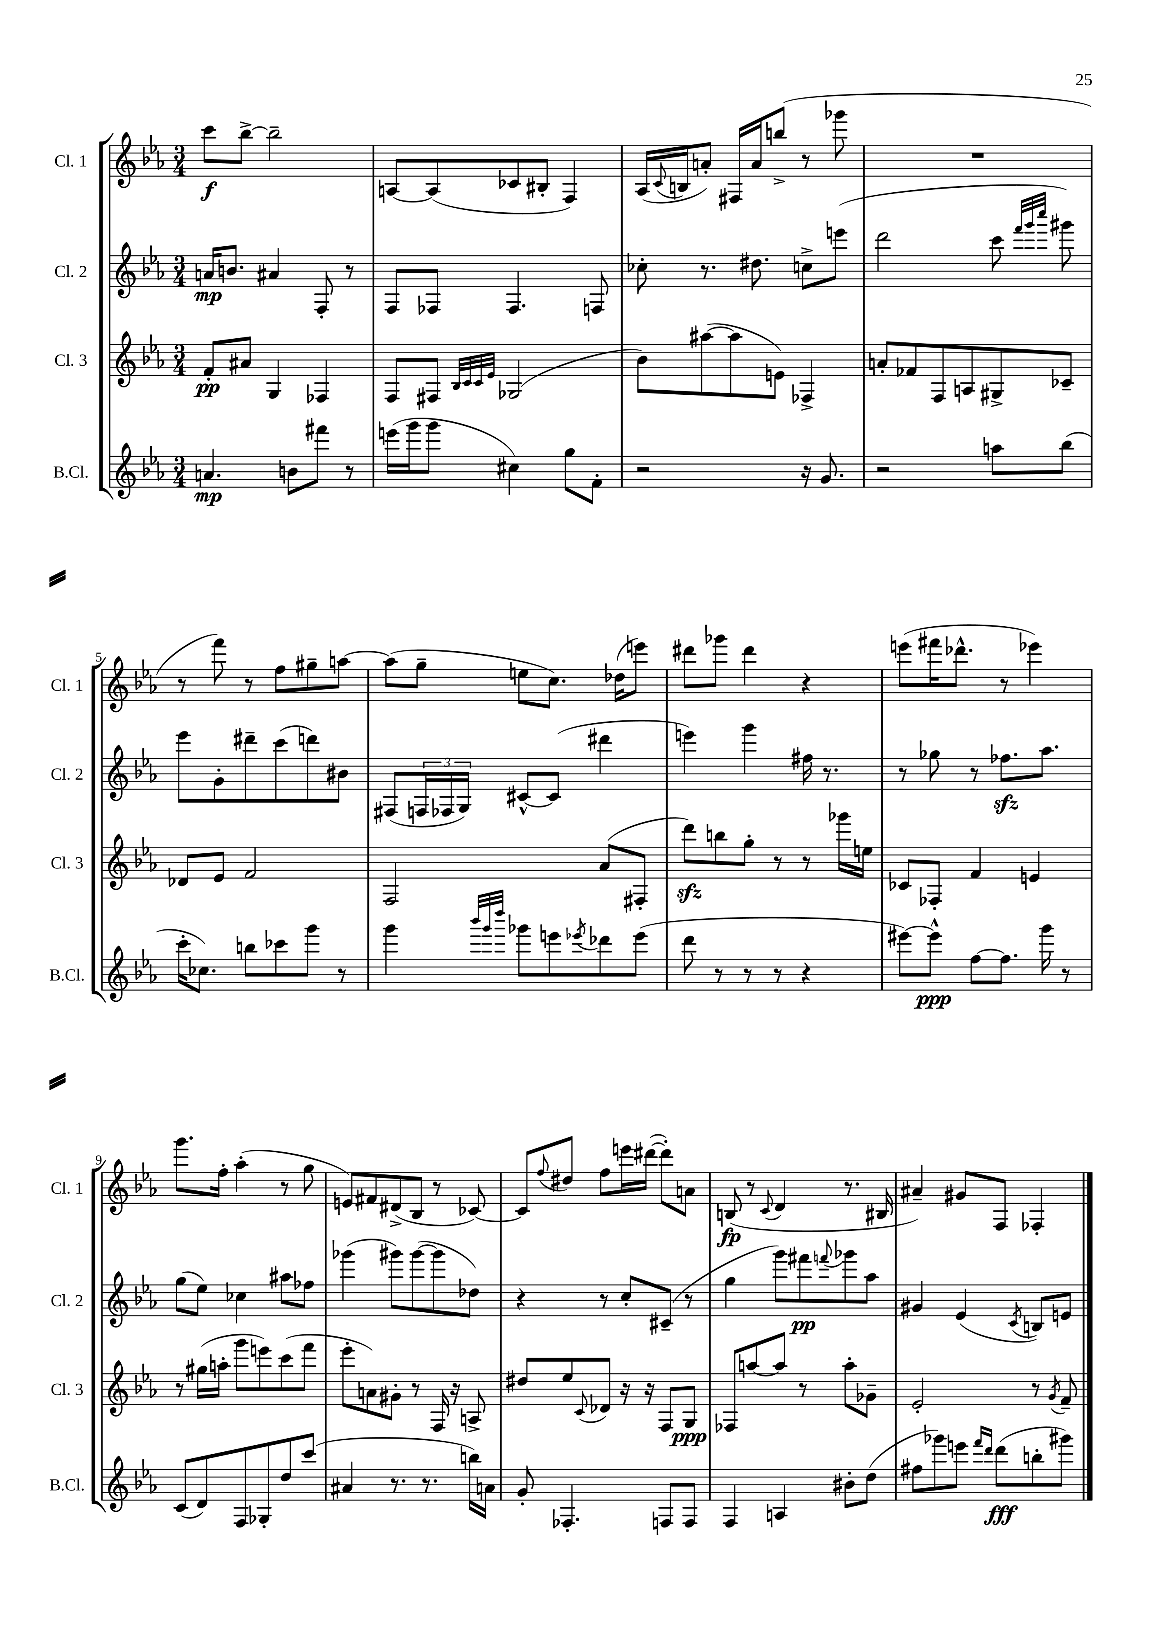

**kern	**kern	**kern	**kern
*staff4	*staff3	*staff2	*staff1
*clefG2	*clefG2	*clefG2	*clefG2
*k[b-e-a-]	*k[b-e-a-]	*k[b-e-a-]	*k[b-e-a-]
*M3/4	*M3/4	*M3/4	*M3/4
4.a/	8f'/L	16a/LK	8ccc\L
.	.	8.b/J	.
.	8a#/J	.	[8bb-^\J
.	4G/	4a#/	2bb-~\]
8b\L	.	.	.
8fff#\J	4F-/	8F'/	.
8r	.	8r	.
=	=	=	=
(16eee\LL	8F/L	8F/L	[8A/L
16ggg\J	.	.	.
8ggg\J	8F#/J	8F-/J	(8A/]
.	32qqB-/LLL	.	.
.	32qqc/	.	.
.	32qqc/	.	.
.	32qqe-/JJJ	.	.
4cc#\)	(2G-/	4.F-/	8c-/
.	.	.	8B#'/J
8gg\L	.	.	4F/)
8f'\J	.	8F/	.
=	=	=	=
2r	8b-\L)	8cc-'\	(16A-/LL
.	.	.	8qqc/
.	.	.	16B/J
.	([8aa#\	8.r	8a'/J)
.	8aa#\]	.	16F#/LL
.	.	8.dd#\	16a/J
.	8e\J)	.	(8bb^/J
16r	4F-^/	8cc^\L	8r
8.g/	.	.	.
.	.	(8eee\J	8ggg-\
=	=	=	=
2r	8a'/L	2ddd\	2.r
.	8f-/	.	.
.	8F/	.	.
.	8A/	.	.
8aa\L	8G#^/	8ccc\	.
.	.	32qqfff/LLL	.
.	.	32qqggg/	.
.	.	32qqcccc/JJJ	.
(8bb-\J	8c-~/J	8ggg#\)	.
=	=	=	=
16ccc'\LK	8d-/L	8eee-\L	8r
8.cc-\J)	.	.	.
.	8e-/J	8g'\	8fff\)
8bb\L	2f/	8ddd#~\	8r
8ccc-\	.	(8ccc\	8ff\L
8ggg\J	.	8ddd\)	8gg#~\
8r	.	8b#\J	[8aa\J
=	=	=	=
4ggg\	2F/	(8F#/L	(8aa\]L
.	.	24F/L	8gg~\J
.	.	24F-/	.
.	.	24G/JJ)	.
32qqbbb-/LLL	.	.	.
32qqggg/	.	.	.
32qqdddd/JJJ	.	.	.
8ggg-\L	.	[8c#^^/L	8ee\L
8eee\	.	(8c#/]J	8.cc\J)
8qeee-/	.	.	.
8ddd-\	(8a-/L	4ddd#\	.
.	.	.	(16dd-\LK
(8eee-\J	8F#'/J	.	8eee\J)
=	=	=	=
8ddd\	8ddd\L)	4eee\)	8ddd#\L
8r	8bb\	.	8ggg-\J
8r	8gg'\J	4ggg\	4ddd#\
8r	8r	.	.
4r	8r	16ff#\	4r
.	.	8.r	.
.	16ggg-\LL	.	.
.	16ee\JJ	.	.
=	=	=	=
[8eee#\L)	8c-/L	8r	(8eee\L
8eee#^^\]J	8F-'/J	8gg-\	16fff#\K
.	.	.	8.ddd-^^\J
[8ff\L	4f/	8r	.
8.ff\]J	.	8.ff-\L	8r
.	4e/	.	4eee-\)
16ggg\	.	8.aa-\J	.
8r	.	.	.
=	=	=	=
(8c/L	8r	(8gg\L	8.ggg\L
8d/)	(16gg#\LL	8ee-\J)	.
.	16aa'\JJ	.	16ff'\Jk
8F/	8ggg\L	4cc-\	(4aa-'\
8G-'/	8eee\)	.	.
8dd/	(8ccc\	8aa#\L	8r
(8ccc/J	8fff\J	8ff-\J	8gg\
=	=	=	=
4a#/	8eee-'\L	(4ggg-\	8e/L)
.	8a\)	.	8f#/
8.r	8g#'\J	8ggg#\L)	(8d#^/
.	8r	([8ggg#\	8B-/J
8.r	.	.	.
.	16F/	8ggg#\]	8r
.	16r	.	.
16bb\LL)	8A^/	8dd-\J)	[8c-/)
16a\JJ	.	.	.
=	=	=	=
8g'/	8dd#/L	4r	8c-/]L
.	.	.	8qqff/
4.F-'/	8ee-/	.	8dd#/J
.	8qqc/	.	.
.	8d-/J	8r	8ff\L
.	16r	8cc'/L	16eee\L
.	16r	.	([16ddd#\JJ
8F/L	8F/L	(8c#~/J	8ddd#'\]L)
8F/J	8G/J	8r	8a\J
=	=	=	=
4F/	8F-/L	4gg\	(8B/
.	[8aa/	.	8r
.	.	.	8qqc/
4A/	8aa/]J	8ggg\L)	4d/
.	8r	8fff#\	.
.	.	8qqfff/	.
8b#'\L	8aa'\L	8ggg-\	8.r
(8dd\J	8g-~\J	8aa-\J	.
.	.	.	16B#/
=	=	=	=
8ff#\L	2e-'/	4g#/	4a#~/)
8ggg-\)	.	.	.
8eee\J	.	(4e-/	8g#/L
16qqfff/LL	.	.	.
16qqddd/JJ	.	.	.
(8ddd\L	.	.	8F/J
.	.	8qc/	.
8bb'\	8r	8B/L)	4F-'/
.	8qg/	.	.
8ggg#\J)	8f~/	8e/J	.
==	==	==	==
*-	*-	*-	*-
